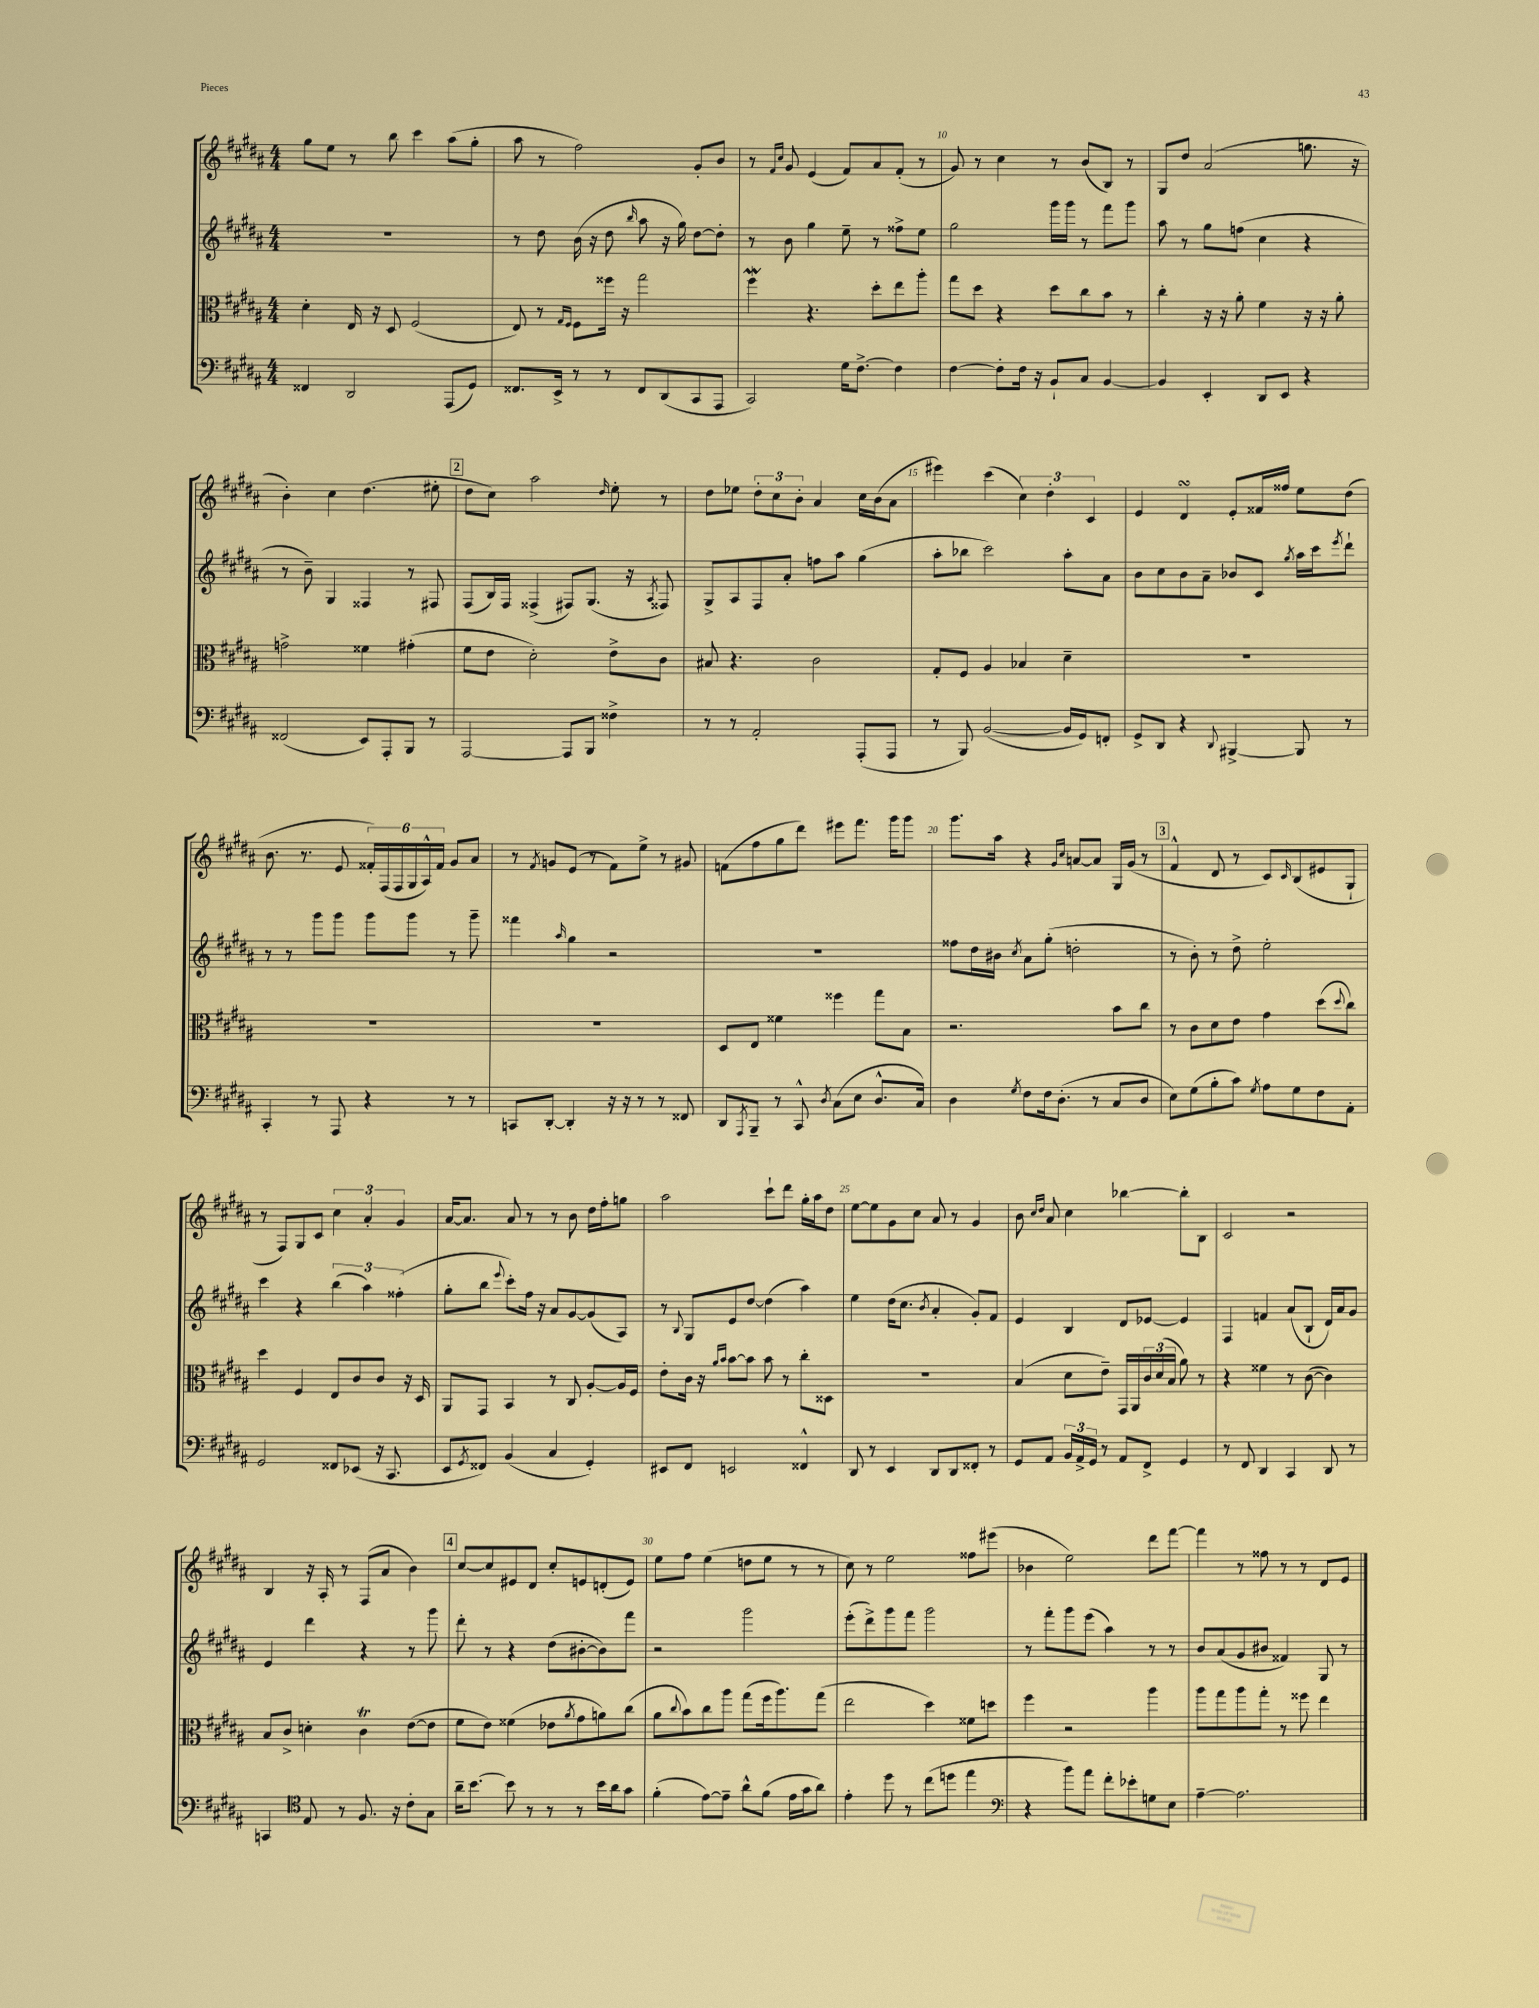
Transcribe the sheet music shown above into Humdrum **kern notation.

**kern	**kern	**kern	**kern
*staff4	*staff3	*staff2	*staff1
*clefF4	*clefC3	*clefG2	*clefG2
*k[f#c#g#d#a#]	*k[f#c#g#d#a#]	*k[f#c#g#d#a#]	*k[f#c#g#d#a#]
*M4/4	*M4/4	*M4/4	*M4/4
4FF##	4d#'	1r	8gg#
.	.	.	8ee
2DD#	16E	.	8r
.	16r	.	.
.	8D#	.	8bb
.	(2F#	.	4ccc#
(8AAA#	.	.	(8aa#
8GG#)	.	.	8gg#'
=	=	=	=
8.FF##	8E)	8r	8aa#
.	8r	8dd#	8r
16EE^	.	.	.
.	16qqG#	.	.
.	16qqF#	.	.
8r	8F#	(16b	2ff#)
.	.	16r	.
8r	16ff##	8dd#	.
.	16r	.	.
.	.	16qqbb	.
8FF##	2gg#	8aa#	.
(8DD#	.	16r	.
.	.	16gg#)	.
8CC#	.	[8dd#	8g#'
8AAA#	.	8dd#']	8b
=	=	=	=
2CC#)	4ff#	8r	8r
.	.	.	16qqf#
.	.	.	16qqcc#
.	.	8b	8g#
.	4.r	4gg#	(4e
16G#	.	8ee~	8f#)
[8.F#^	.	.	.
.	8dd#'	8r	8a#
4F#]	8ee	8ff##^	(8f#'
.	8aa#'	8ee	8r
=	=	=	=
[4F#	8gg#	2gg#	8g#)
.	8dd#	.	8r
8F#']	4r	.	4cc#
16F#	.	.	.
16r	.	.	.
8BB`	8dd#	16ggg#	8r
.	.	16ggg#	.
8C#	8cc#	8r	(8b
[4BB	8b	8fff#	8B)
.	8r	8ggg#	8r
=	=	=	=
4BB]	4cc#'	8aa#	8G#
.	.	8r	8dd#
4EE'	16r	8gg#	(2a#
.	16r	.	.
.	8a#'	(8ff	.
8DD#	4f#	4cc#	.
8EE	.	.	.
4r	16r	4r	8.gg
.	16r	.	.
.	8a#'	.	.
.	.	.	16r
=	=	=	=
(2FF##	2g^	8r	4b')
.	.	8b~)	.
.	.	4G#	4cc#
8EE)	4f##	4F##	(4.dd#
8AAA#'	.	.	.
8BBB	(4g#'	8r	.
8r	.	8F#	8ee#'
=	=	=	=
[2AAA#	8f#	(8F#	8dd#
.	8e	16B)	8cc#)
.	.	16F#	.
.	2d#')	(4F##^	2aa#
8AAA#]	.	8F#)	.
8BBB	.	(8.G#	.
.	.	.	16qqdd#
4F##^	8e^	.	8ee'
.	.	16r	.
.	.	8qA#	.
.	8c#	8F##)	8r
=	=	=	=
8r	8B#	8G#^	8dd#
8r	4.r	8A#	8ee-
2AA#'	.	8F#	12dd#'
.	.	.	12cc#
.	.	8a#'	.
.	.	.	12b'
.	2c#	8ff	4a#
.	.	8aa#	.
(8AAA#'	.	(4gg#	16cc#
.	.	.	(16b
8AAA#	.	.	8a#
=	=	=	=
8r	8G#'	8aa#'	4eee#)
8BBB)	8F#	8bb-	.
([2BB	4A#	2ccc#)	(4ccc#
.	4B-	.	6cc#)
.	.	.	6dd#'
16BB]	4d#~	8aa#'	.
16GG#)	.	.	.
.	.	.	6c#
8FF'	.	8a#	.
=	=	=	=
8GG#^	1r	8b	4e
8DD#	.	8cc#	.
4r	.	8b	4d#
.	.	8a#~	.
8qqDD#	.	.	.
[4BBB#^	.	8b-	8e'
.	.	8c#	16f##
.	.	.	16ff##
.	.	8qgg#	.
8BBB#]	.	16aa#	8ee
.	.	16ccc#	.
.	.	8qeee	.
8r	.	8ddd#`	(8dd#
=	=	=	=
4CC#'	1r	8r	8.b
.	.	8r	.
.	.	.	8.r
8r	.	8ggg#	.
8AAA#	.	8ggg#	8e
4r	.	8ggg#	24f##')
.	.	.	(24F#
.	.	.	24F#
.	.	8ggg#	24G#
.	.	.	24A#^^)
.	.	.	24f##
8r	.	8r	8g#
8r	.	8ggg#~	8a#
=	=	=	=
8CC	1r	4fff##	8r
.	.	.	8qf#
[8DD#'	.	.	8g
.	.	16qqaa#	.
4DD#']	.	4gg#	(8e
.	.	.	8r
16r	.	2r	8f#)
16r	.	.	.
8r	.	.	8ee^
8r	.	.	8r
8FF##	.	.	8g#
=	=	=	=
8DD#	8D#	1r	(8f
8qAAA#	.	.	.
8BBB~	8E	.	8ff#
8r	4f##	.	8gg#
8CC#^^	.	.	8ddd#)
8qD#	.	.	.
(8C#	4ff##	.	8eee#
8E	.	.	8.fff#
8.D#^^	8gg#	.	.
.	.	.	16ggg#
.	8B	.	8ggg#
16C#)	.	.	.
=	=	=	=
4D#	2.r	8ff##	8.ggg#
.	.	16dd#	.
.	.	16b#	16aa#
8qG#	.	8qcc#	.
8F#	.	8a#	4r
16F#	.	(8gg#'	.
(8.D#'	.	.	.
.	.	.	16qqg#
.	.	.	16qqcc#
.	.	2dd'	[8a
8r	.	.	8a]
8C#	8b	.	16G#
.	.	.	(16g#
8D#	8cc#	.	8r
=	=	=	=
8E)	8r	8r	4f#^^
(8G#	8c#	8b')	.
8B'	8d#	8r	8d#
8c#)	8e	8dd#^	8r
8qG#	.	.	.
8A#	4g#	2ee'	8c#)
.	.	.	16qqc#
8G#	.	.	(8B
8F#	(8dd#	.	8e#
.	8qqdd#	.	.
8AA#'	8cc#)	.	8G#`
=	=	=	=
2GG#	4dd#	4ccc#	8r
.	.	.	8F#)
.	4F#	4r	8G#
.	.	.	8c#
8FF##	8E	(6bb	6cc#
(8EE-	8c#	.	.
.	.	6aa#)	6a#'
16r	8c#	.	.
8.CC#	.	.	.
.	.	(6ff##'	6g#
.	16r	.	.
.	16D#	.	.
=	=	=	=
8EE	8AA#	8gg#'	[16a#
.	.	.	8.a#]
8qGG#	.	.	.
8FF##)	8GG#	8bb	.
.	.	8qqeee	.
(4BB	4BB	8ccc#')	8a#
.	.	16ff#	8r
.	.	16r	.
4C#	8r	8a#	8r
.	8C#	[8g#	8b
4GG#')	[8A#'	(8g#]	16dd#
.	.	.	16ff#'
.	16A#]	8A#)	8gg
.	16F#	.	.
=	=	=	=
8EE#	8e'	8r	2aa#
.	.	8qqB	.
8FF#	16c#	8G#	.
.	16r	.	.
.	16qqa#	.	.
.	16qqb	.	.
2EE	[8b	8e	.
.	8b]	[8dd#	.
.	8b	(4dd#]	8ccc#`
.	8r	.	8ddd#
4FF##^^	8cc#'	4aa#)	16gg#'
.	.	.	16aa#
.	8D##	.	8dd#
=	=	=	=
8DD#	1r	4ee	[8ee
8r	.	.	8ee]
4EE	.	(16dd#	8g#
.	.	8.cc#	.
.	.	.	8cc#
.	.	8qb	.
8DD#	.	4a#'	8a#
8DD#	.	.	8r
8FF##'	.	8g#')	4g#
8r	.	8f#	.
=	=	=	=
8GG#	(4B	4e	8b
.	.	.	16qqcc#
.	.	.	16qqdd#
8AA#	.	.	8a#
24BB	8d#	4B	4cc#
24AA#^	.	.	.
24GG#	.	.	.
8r	8e~)	.	.
8AA#	16GG#	8d#	[4bb-
.	16AA#	.	.
8FF#^	24c#	[8e-	.
.	(24d#	.	.
.	24B	.	.
4GG#	8a#)	4e-]	8bb-']
.	8r	.	8B
=	=	=	=
8r	4r	4F#	2c#
8FF#	.	.	.
4DD#	4f##	4f	.
4CC#	8r	(8a#	2r
.	([8c#	8B`	.
8DD#	4c#])	16d#)	.
.	.	16a#	.
8r	.	8g#	.
=	=	=	=
4CC	8B	4e	4B
.	8c#^	.	.
*clefC4	*	*	*
8E	4d'	4ddd#	16r
.	.	.	16A#'
8r	.	.	8r
8.F#	4c#	4r	(8F#
.	.	.	8a#
16r	.	.	.
8c#'	([8e	8r	4b)
8G#	8e]	8ggg#	.
=	=	=	=
16a#~	8f#	8ddd#'	[8cc#
[8.b	.	.	.
.	8e)	8r	8cc#]
8b]	(4f##	4r	8e#
8r	.	.	8d#
8r	8e-	(8dd#	8cc#'
.	8qa#	.	.
8r	8g#	[8b#'	8e
16b	8a)	8b#])	(8d'
16a#	.	.	.
8g#	(8cc#	8fff#	8e)
=	=	=	=
(4f#'	8a#	2r	8ee
.	8qqcc#	.	.
.	8b)	.	8ff#
[8e)	8cc#	.	(4ee
8e~]	8aa#	.	.
8a#^^	(8gg#	2ggg#	8dd
(8f#	16ff#	.	8ee
.	8.aa#)	.	.
16e	.	.	8r
16g#	.	.	.
8a#)	(8gg#	.	8r
=	=	=	=
4e'	2ee	(8eee'	8cc#)
.	.	8ddd#^)	8r
8dd#	.	8ggg#	2ee
8r	.	8fff#	.
(8cc#	4dd#)	2ggg#	.
8dd	.	.	.
4ee	8f##	.	8ff##
.	8dd	.	(8eee#
=	=	=	=
*clefF4	*	*	*
4r	4ff#	8r	4b-
.	.	8fff#'	.
8b)	2r	8ggg#	2ee)
8a#	.	(8eee	.
8f#'	.	4aa#)	.
8e-'	.	.	.
8G	4aa#	8r	8ddd#
8E	.	8r	[8fff#
=	=	=	=
[4A#~	8aa#	8b	4fff#]
.	8gg#	(8a#	.
2.A#]	8aa#	8g#	8r
.	8gg#'	8b#	8ff##
.	8r	4f##)	8r
.	8ff##	.	8r
.	4ee	8G#	8d#
.	.	8r	8e
==	==	==	==
*-	*-	*-	*-
